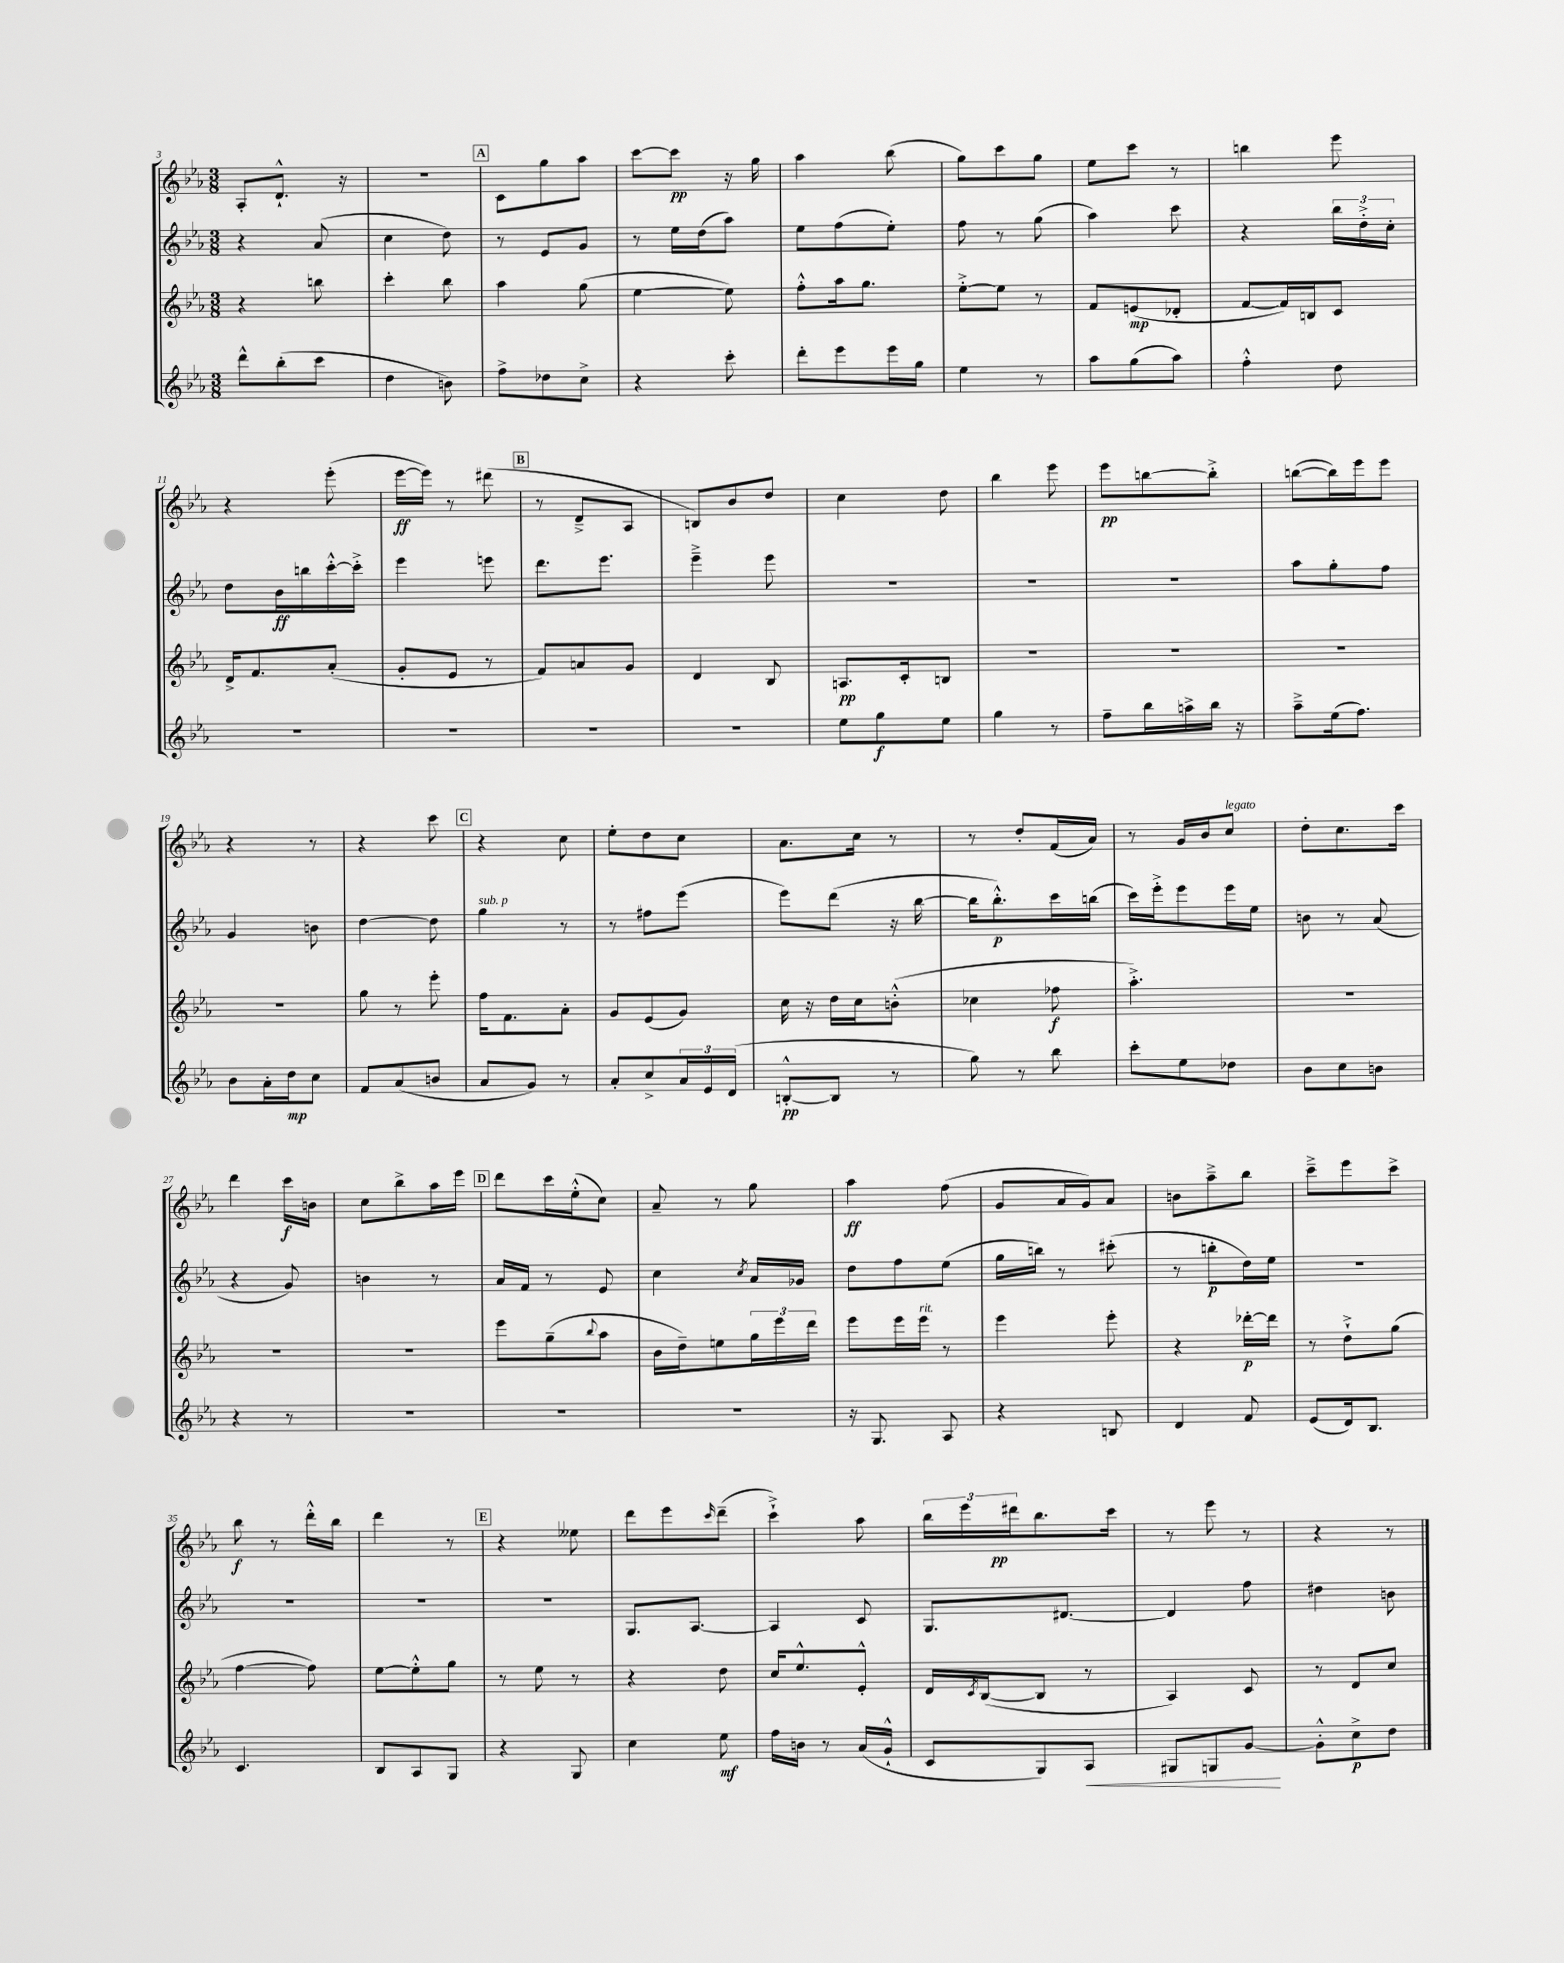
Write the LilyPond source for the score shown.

<<
\new StaffGroup <<
\new Staff = "s0" {
    \clef treble \key ees \major \numericTimeSignature \time 3/8
    aes8-. d'8.-!-^ r16 |
    R4. |
    \mark \markup { \box "A" } c'8 g''8 aes''8 |
    c'''8~ c'''8\pp r16 g''16 |
    aes''4 bes''8( |
    g''8) c'''8 g''8 |
    ees''8 c'''8 r8 |
    b''4 ees'''8 |
    r4 ees'''8-.( |
    ees'''16~\ff ees'''16) r8 dis'''8( |
    \mark \markup { \box "B" } r8 d'8---> aes8 |
    b8) bes'8 d''8 |
    c''4 d''8 |
    bes''4 ees'''8 |
    ees'''8\pp b''8~ b''8-.-> |
    b''8~( b''16) ees'''16 ees'''8 |
    r4 r8 |
    r4 c'''8 |
    \mark \markup { \box "C" } r4 c''8 |
    ees''8-. d''8 c''8 |
    aes'8. c''16 r8 |
    r8 d''8-. f'16( aes'16) |
    r8 g'16 bes'16 c''8^\markup { \italic "legato" } |
    d''8-. c''8. c'''16 |
    d'''4 c'''16\f b'16 |
    c''8 bes''8-> aes''16 ees'''16 |
    \mark \markup { \box "D" } d'''8 c'''16 ees''16-.-^( c''8) |
    aes'8-- r8 g''8 |
    aes''4\ff f''8( |
    g'8 aes'16 g'16) aes'8 |
    b'8 aes''8---> bes''8 |
    c'''8---> ees'''8 c'''8-> |
    bes''8\f r8 d'''16-.-^ bes''16 |
    d'''4 r8 |
    \mark \markup { \box "E" } r4 eeses''8 |
    d'''8 ees'''8 \grace { c'''16 } d'''8--( |
    c'''4-!->) aes''8 |
    \tuplet 3/2 { bes''16 ees'''16 dis'''16\pp } bes''8. c'''16 |
    r8 ees'''8 r8 |
    r4 r8 \bar "|." |
}
\new Staff = "s1" {
    \clef treble \key ees \major \numericTimeSignature \time 3/8
    r4 aes'8( |
    c''4 d''8) |
    \mark \markup { \box "A" } r8 ees'8 g'8 |
    r8 ees''16 d''16( aes''8) |
    ees''8 f''8( ees''8-.) |
    f''8 r8 g''8( |
    aes''4) c'''8 |
    r4 \tuplet 3/2 { bes''16 d''16-.-> c''16-. } |
    d''8 bes'16\ff b''16 c'''16~-.-^ c'''16-.-> |
    ees'''4 e'''8 |
    \mark \markup { \box "B" } d'''8. ees'''8. |
    ees'''4---> ees'''8 |
    R4. |
    R4. |
    R4. |
    aes''8 g''8-. f''8 |
    g'4 b'8 |
    d''4~ d''8 |
    \mark \markup { \box "C" } g''4^\markup { \italic "sub. p" } r8 |
    r8 fis''8 ees'''8( |
    ees'''8) d'''8( r16 bes''16~ |
    bes''16 bes''8.-.-^\p) c'''16 b''16( |
    c'''16) ees'''16-.-> ees'''8 ees'''16 ees''16 |
    b'8 r8 aes'8( |
    r4 g'8) |
    b'4 r8 |
    \mark \markup { \box "D" } aes'16 f'16 r8 ees'8 |
    c''4 \acciaccatura { c''8 } aes'16 ges'16 |
    d''8 f''8 ees''8( |
    g''16 b''16) r8 cis'''8-.( |
    r8 b''8-.\p d''16) ees''16 |
    R4. |
    R4. |
    R4. |
    \mark \markup { \box "E" } R4. |
    g8. aes8.~ |
    aes4 c'8 |
    g8. dis'8.~ |
    dis'4 f''8 |
    dis''4 b'8 \bar "|." |
}
\new Staff = "s2" {
    \clef treble \key ees \major \numericTimeSignature \time 3/8
    r4 b''8 |
    c'''4-. bes''8 |
    \mark \markup { \box "A" } aes''4 g''8( |
    ees''4~ ees''8) |
    f''8-.-^ aes''16 g''8. |
    ees''8~-.-> ees''8 r8 |
    f'8 e'8\mp( des'8-. |
    f'8~ f'16) b16 c'8 |
    d'16-> f'8. aes'8-.( |
    g'8-. ees'8 r8 |
    \mark \markup { \box "B" } f'8) a'8 g'8 |
    d'4 bes8 |
    a8.\pp c'16-. b8 |
    R4. |
    R4. |
    R4. |
    R4. |
    g''8 r8 ees'''8-. |
    \mark \markup { \box "C" } f''16 f'8. aes'8-. |
    g'8 ees'8( g'8) |
    c''16 r16 d''16 c''16 b'8-.-^( |
    ces''4 fes''8\f |
    aes''4.-.->) |
    R4. |
    R4. |
    R4. |
    \mark \markup { \box "D" } ees'''8 g''8--( \appoggiatura { bes''8 } aes''8 |
    bes'16 d''16--) e''8 \tuplet 3/2 { g''16 ees'''16 d'''16 } |
    ees'''8 ees'''16 ees'''16^\markup { \italic "rit." } r8 |
    ees'''4 ees'''8-. |
    r4 des'''16~-.\p des'''16 |
    r8 d''8-!-> g''8( |
    f''4~ f''8) |
    ees''8~ ees''8-.-^ g''8 |
    \mark \markup { \box "E" } r8 ees''8 r8 |
    r4 d''8 |
    c''16 ees''8.-^ ees'8-.-^ |
    d'16 \acciaccatura { c'8 } bes16~( bes8 r8 |
    aes4) c'8 |
    r8 d'8 c''8 \bar "|." |
}
\new Staff = "s3" {
    \clef treble \key ees \major \numericTimeSignature \time 3/8
    d'''8-^ bes''8-.( c'''8 |
    d''4 b'8) |
    \mark \markup { \box "A" } f''8-> des''8 c''8-> |
    r4 c'''8-. |
    d'''8-. ees'''8 ees'''16 g''16 |
    ees''4 r8 |
    aes''8 g''8( aes''8) |
    f''4-.-^ d''8 |
    R4. |
    R4. |
    \mark \markup { \box "B" } R4. |
    R4. |
    ees''8 g''8\f ees''8 |
    g''4 r8 |
    f''8-- bes''16 a''16-> bes''16 r16 |
    aes''8---> ees''16( f''8.) |
    bes'8 aes'16-. d''16\mp c''8 |
    f'8 aes'8( b'8 |
    \mark \markup { \box "C" } aes'8 g'8) r8 |
    aes'8-. c''8-> \tuplet 3/2 { aes'16 ees'16 d'16( } |
    b8~-.-^\pp b8 r8 |
    g''8) r8 bes''8 |
    c'''8-. ees''8 des''8 |
    bes'8 c''8 b'8 |
    r4 r8 |
    R4. |
    \mark \markup { \box "D" } R4. |
    R4. |
    r16 g8. aes8 |
    r4 b8 |
    d'4 f'8 |
    ees'8( d'16) bes8. |
    c'4. |
    bes8 aes8 g8 |
    \mark \markup { \box "E" } r4 g8 |
    c''4 ees''8\mf |
    f''16 b'16 r8 aes'16( g'16-!-^ |
    c'8 g8) aes8\< |
    gis8 g8 g'8~\! |
    g'8-.-^ c''8->\p d''8 \bar "|." |
}
>>
>>
\layout { \context { \Score currentBarNumber = #3 } }
